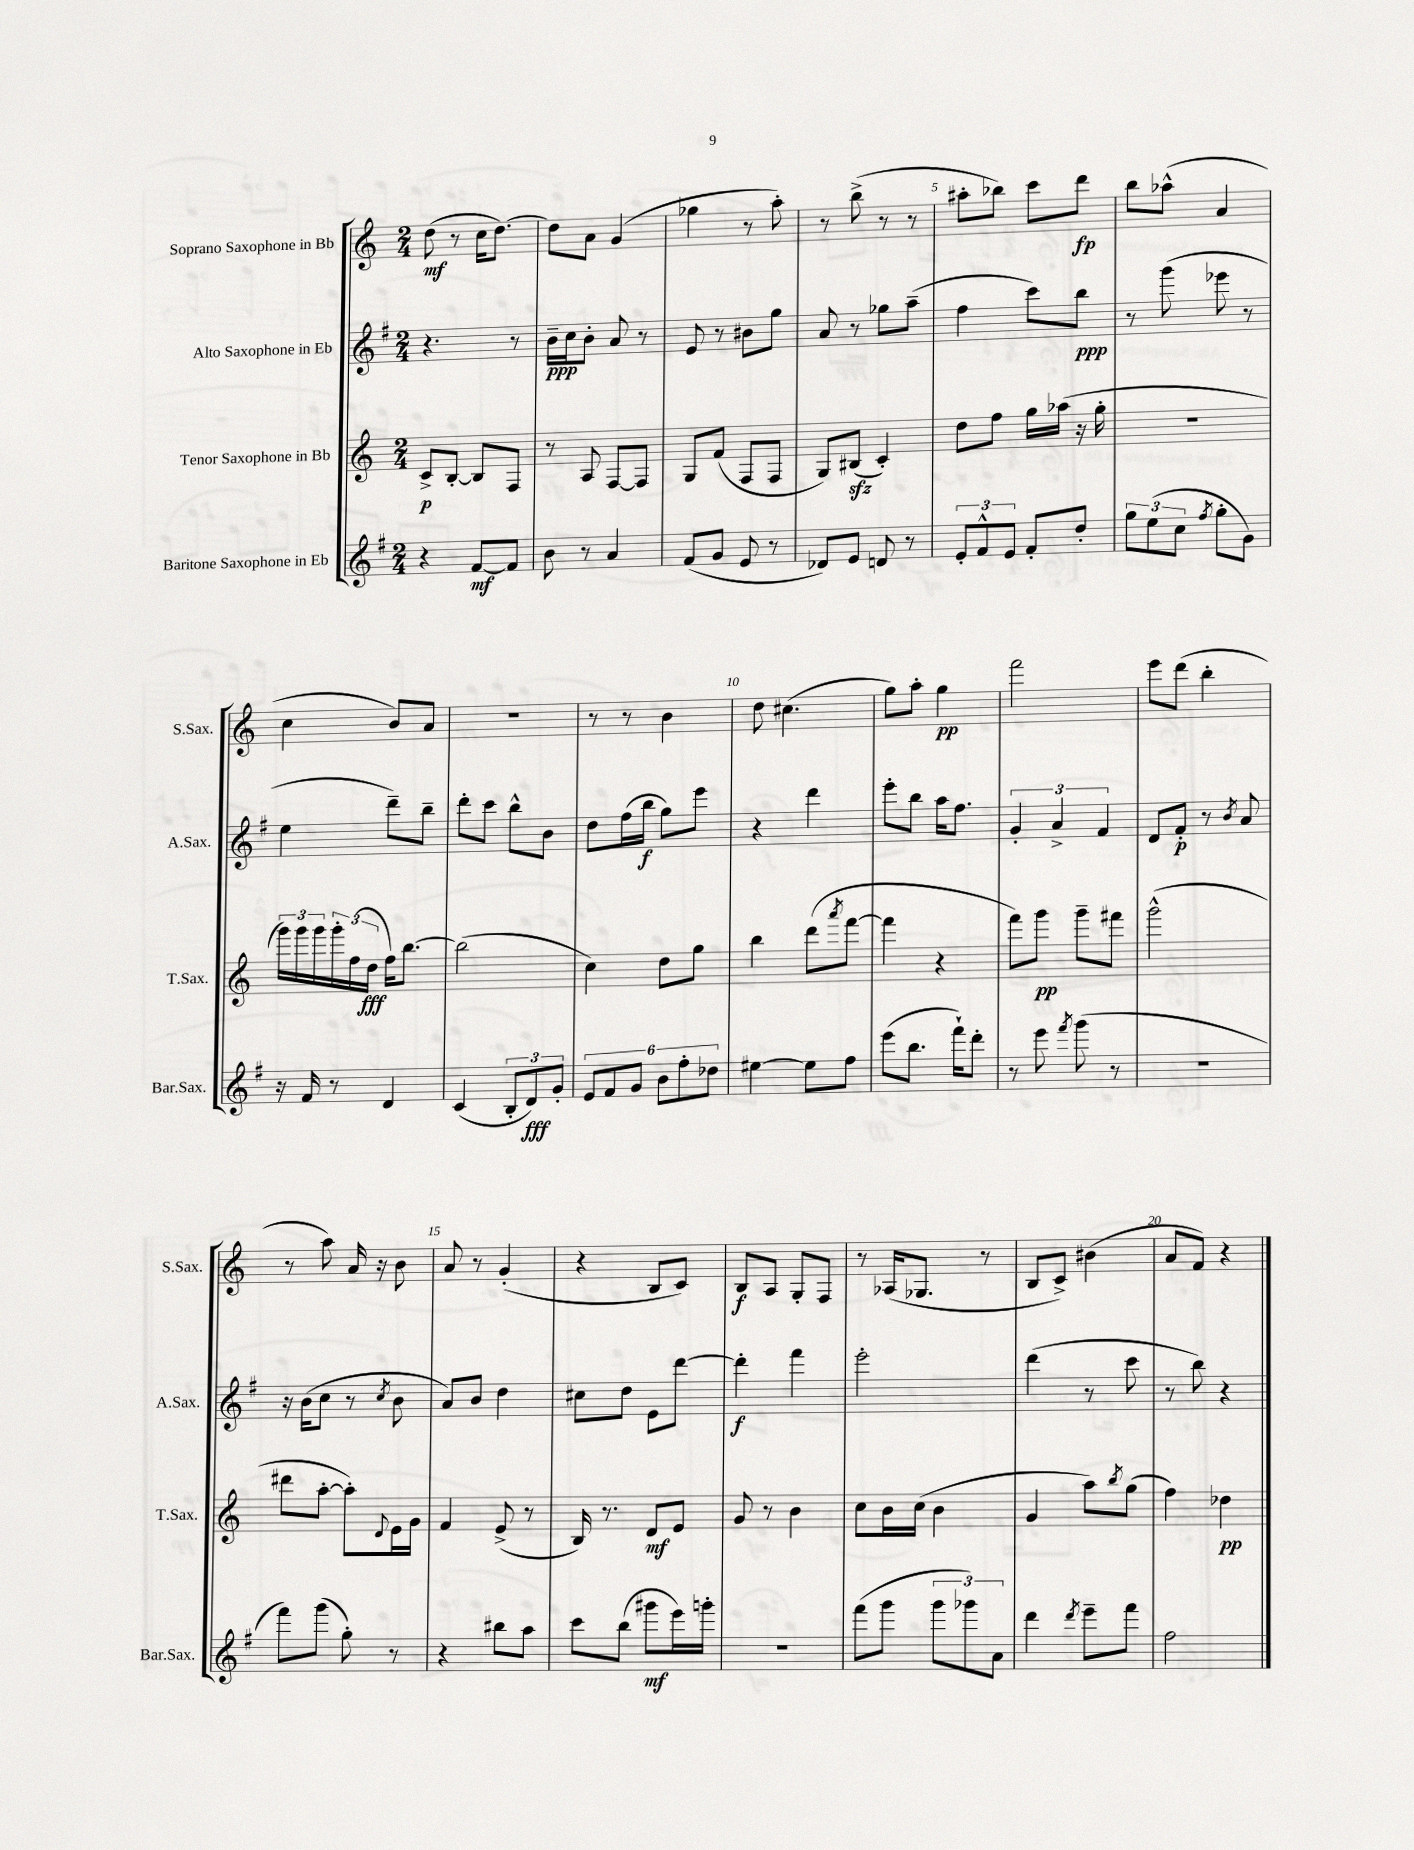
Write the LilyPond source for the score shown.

<<
\new StaffGroup <<
\new Staff = "s0" \with { instrumentName = "Soprano Saxophone in Bb" shortInstrumentName = "S.Sax." } {
    \clef treble \key c \major \numericTimeSignature \time 2/4
    d''8\mf( r8 c''16 d''8.~) |
    d''8 a'8 g'4( |
    ges''4 r8 a''8-.) |
    r8 b''8->( r8 r8 |
    ais''8-. bes''8) c'''8 d'''8\fp |
    b''8 aes''8-^( a'4 |
    c''4 b'8) a'8 |
    R2 |
    r8 r8 b'4 |
    d''8 cis''4.( |
    g''8) a''8-. g''4\pp |
    f'''2 |
    e'''8 d'''8( b''4-. |
    r8 a''8) a'16 r16 b'8 |
    a'8 r8 g'4-.( |
    r4 b8 c'8) |
    b8\f a8 g8-. f8 |
    r8 aes16( ges8. r8 |
    b8 c'8->) bis'4( |
    a'8 f'8) r4 \bar "|." |
}
\new Staff = "s1" \with { instrumentName = "Alto Saxophone in Eb" shortInstrumentName = "A.Sax." } {
    \clef treble \key g \major \numericTimeSignature \time 2/4
    r4. r8 |
    b'16--\ppp c''16 b'8-. a'8 r8 |
    e'8 r8 bis'8 g''8 |
    a'8 r8 ges''8 a''8--( |
    fis''4 c'''8) b''8\ppp |
    r8 g'''8( ees'''8 r8 |
    e''4 d'''8--) b''8-- |
    d'''8-. c'''8 b''8-^ b'8 |
    d''8 fis''16( b''16\f g''8) e'''8 |
    r4 d'''4 |
    e'''8-. b''8 a''16 fis''8. |
    \tuplet 3/2 { g'4-. a'4-> fis'4 } |
    d'8 fis'8-.\p r8 \acciaccatura { b'8 } a'8 |
    r16 b'16( c''8 r8 \acciaccatura { c''8 } b'8 |
    a'8) b'8 d''4 |
    cis''8 d''8 e'8 d'''8~ |
    d'''4-.\f fis'''4 |
    e'''2-. |
    d'''4( r8 c'''8 |
    r8 b''8) r4 \bar "|." |
}
\new Staff = "s2" \with { instrumentName = "Tenor Saxophone in Bb" shortInstrumentName = "T.Sax." } {
    \clef treble \key c \major \numericTimeSignature \time 2/4
    c'8->\p b8~-. b8 f8 |
    r8 a8 f8~ f8 |
    g8 f'8( f8 f8 |
    g8) bis8\sfz( c'4-.) |
    d''8 f''8 g''16 aes''16( r16 g''16-. |
    R2 |
    \tuplet 3/2 { g'''16) g'''16 g'''16 } \tuplet 3/2 { g'''16-. f''16( d''16\fff } f''16) b''8.~ |
    b''2( |
    c''4) d''8 g''8 |
    b''4 d'''8( \acciaccatura { a'''8 } f'''8~ |
    f'''4 r4 |
    f'''8) g'''8\pp g'''8-- fis'''8 |
    g'''2-^( |
    dis'''8 a''8~-. a''8-.) \appoggiatura { d'8 } e'16 g'16 |
    f'4 e'8->( r8 |
    b16) r8. d'8\mf e'8 |
    g'8 r8 b'4 |
    c''8 b'16 c''16( b'4 |
    g'4 a''8) \acciaccatura { b''8 } g''8( |
    f''4) des''4\pp \bar "|." |
}
\new Staff = "s3" \with { instrumentName = "Baritone Saxophone in Eb" shortInstrumentName = "Bar.Sax." } {
    \clef treble \key g \major \numericTimeSignature \time 2/4
    r4 fis'8~\mf fis'8 |
    b'8 r8 a'4 |
    fis'8( g'8 e'8 r8 |
    des'8) e'8 d'8 r8 |
    \tuplet 3/2 { e'8-. fis'8-^ e'8 } fis'8-. d''8-. |
    \tuplet 3/2 { g''8 e''8( c''8 } \acciaccatura { fis''8 } g''8-. g'8) |
    r16 fis'16 r8 d'4 |
    c'4( \tuplet 3/2 { b8-. d'8\fff) g'8-. } |
    \tuplet 6/4 { e'8 fis'8 g'8 b'8 fis''8-. des''8 } |
    eis''4~ eis''8 fis''8 |
    e'''8( b''8. fis'''16-!) d'''8-. |
    r8 e'''8 \acciaccatura { fis'''8 } g'''8( r8 |
    r2 |
    fis'''8) g'''8( g''8-.) r8 |
    r4 bis''8 a''8 |
    c'''8 b''8( gis'''8\mf e'''16) g'''16-. |
    R2 |
    fis'''8( g'''8 \tuplet 3/2 { g'''8 ges'''8) a'8 } |
    d'''4 \acciaccatura { d'''8 } e'''8-- fis'''8 |
    fis''2 \bar "|." |
}
>>
>>
\layout { \context { \Score \override BarNumber.break-visibility = ##(#f #t #t) barNumberVisibility = #(every-nth-bar-number-visible 5) } }
